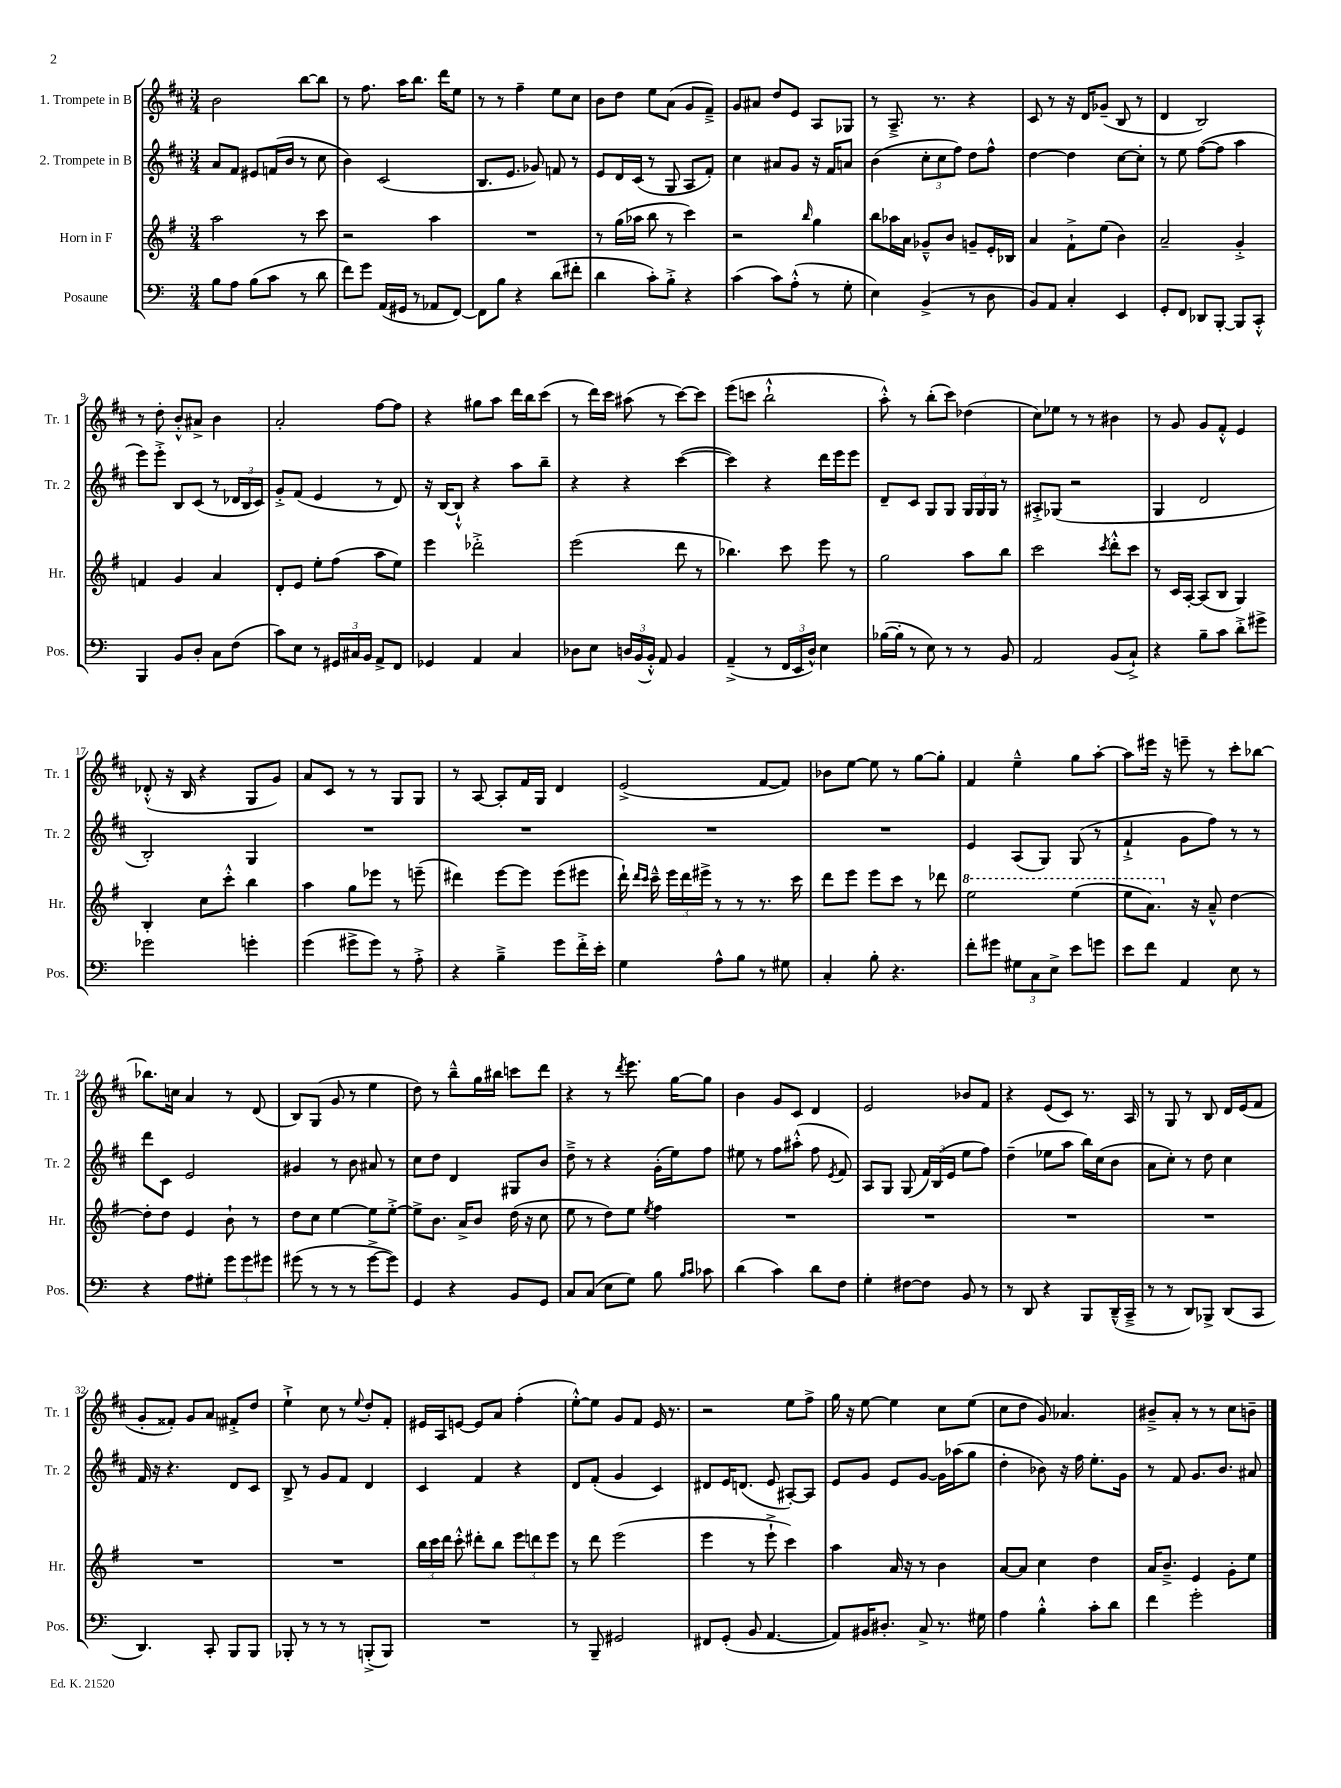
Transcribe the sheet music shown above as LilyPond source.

<<
\new StaffGroup <<
\new Staff = "s0" \with { instrumentName = "1. Trompete in B" shortInstrumentName = "Tr. 1" } {
    \clef treble \key d \major \numericTimeSignature \time 3/4
    \autoBeamOff b'2 b''8[~ b''8] |
    r8 fis''8. a''16[ b''8.] d'''16[ e''8] |
    r8 r8 fis''4-- e''8[ cis''8] |
    b'8[ d''8] e''8[ a'8]( g'8[ fis'8]--->) |
    g'8[ ais'8] d''8[ e'8] a8[ ges8] |
    r8 a8.---> r8. r4 |
    cis'8 r8 r16 d'16[ ges'8]--( b8 r8 |
    d'4 b2) |
    r8 d''8-. b'8[-.-^ ais'8]-> b'4 |
    a'2-. fis''8[~ fis''8] |
    r4 gis''8[ a''8] d'''16[ b''16 cis'''8]( |
    r8 d'''16[) cis'''16] ais''8( r8 cis'''8[~) cis'''8] |
    e'''8[( c'''8] b''2-!-^ |
    a''8-.-^) r8 b''8[-.( cis'''8]) des''4( |
    cis''8[) ees''8] r8 r8 bis'4 |
    r8 g'8 g'8[ fis'8]-.-^ e'4 |
    des'8-.-^( r16 b16 r4 g8[ g'8]) |
    a'8[ cis'8] r8 r8 g8[ g8] |
    r8 a8~ a8[-. fis'16 g16] d'4 |
    e'2->( fis'8[~ fis'8]) |
    bes'8[ e''8]~ e''8 r8 g''8[~ g''8]-. |
    fis'4 e''4---^ g''8[ a''8]~-. |
    a''8[ eis'''16] r16 e'''8-- r8 cis'''8[-. bes''8]~ |
    bes''8.[ c''16] a'4 r8 d'8( |
    b8[) g8]( g'8 r8 e''4 |
    d''8) r8 b''8[---^ g''16 bis''16] c'''8[ d'''8] |
    r4 r8 \acciaccatura { d'''8 } e'''8. g''16[~ g''8] |
    b'4 g'8[ cis'8] d'4 |
    e'2 bes'8[ fis'8] |
    r4 e'8[( cis'8]) r8. a16 |
    r8 g8 r8 b8 d'16[ e'16( fis'8] |
    g'8[-. fisis'8]-.) g'8[ a'8] fis'8[-.-> d''8] |
    e''4-!-> cis''8 r8 \appoggiatura { e''8 } d''8[-. fis'8]-. |
    eis'16[ a16 e'8]~ e'8[ a'8] fis''4-.( |
    e''8[~-.-^) e''8] g'8[ fis'8] e'16 r8. |
    r2 e''8[ fis''8]-> |
    g''16 r16 e''8~ e''4 cis''8[ e''8]( |
    cis''8[ d''8] g'8) aes'4. |
    bis'8[---> a'8]-. r8 r8 cis''8[ b'8]-- \bar "|." |
}
\new Staff = "s1" \with { instrumentName = "2. Trompete in B" shortInstrumentName = "Tr. 2" } {
    \clef treble \key d \major \numericTimeSignature \time 3/4
    \autoBeamOff a'8[ fis'8] eis'8[ f'16( b'16] r8 cis''8 |
    b'4) cis'2( |
    b8.[ e'8.] ges'8) f'8 r8 |
    e'8[ d'16 cis'16]( r8 g8 a8[ fis'8]-.) |
    cis''4 ais'8[ g'8] r16 fis'16[ a'8] |
    b'4( \tuplet 3/2 { cis''8[-. cis''8 fis''8]) } d''8[ fis''8]-^ |
    d''4~ d''4 cis''8[~ cis''8]-. |
    r8 e''8 fis''8[~( fis''8] a''4 |
    e'''8[) e'''8]-.-> b8[ cis'8]( r8 \tuplet 3/2 { des'16[ b16 cis'16]) } |
    g'8[-.-> fis'8]( e'4 r8 d'8) |
    r16 b16[~ b8]-!-^ r4 a''8[ b''8]-- |
    r4 r4 cis'''4~( |
    cis'''4) r4 d'''16[ e'''16 e'''8] |
    d'8[-- cis'8] g8[ g8] \tuplet 3/2 { g16[ g16 g16] } r8 |
    ais8[-.-> ges8]( r2 |
    g4 d'2 |
    b2-.) g4 |
    R2. |
    R2. |
    R2. |
    R2. |
    e'4 a8[( g8]) g8( r8 |
    fis'4-!-> g'8[ fis''8]) r8 r8 |
    d'''8[ cis'8] e'2 |
    gis'4 r8 b'8 ais'8 r8 |
    cis''8[ d''8] d'4 gis8[ b'8] |
    d''8---> r8 r4 g'16[-.( e''16) fis''8] |
    eis''8 r8 fis''8[ ais''8]-.-^( fis''8 \acciaccatura { e'8 } fis'8) |
    a8[ g8] g8( \tuplet 3/2 { fis'16[) b16( e'16] } e''8[ fis''8]) |
    d''4--( ees''8[ a''8] b''16[) cis''16( b'8] |
    a'8[ cis''8]-.) r8 d''8 cis''4 |
    fis'16 r16 r4. d'8[ cis'8] |
    b8-> r8 g'8[ fis'8] d'4 |
    cis'4 fis'4 r4 |
    d'8[ fis'8]-.( g'4 cis'4) |
    dis'8[ e'16 d'8.]( e'8 ais8[~-.) ais8] |
    e'8[ g'8] e'8[ g'8]~ g'16[ aes''16( g''8] |
    d''4-. bes'8) r16 fis''16 e''8.[-. g'16] |
    r8 fis'8 g'8.[ b'8.] ais'8 \bar "|." |
}
\new Staff = "s2" \with { instrumentName = "Horn in F" shortInstrumentName = "Hr." } {
    \clef treble \key g \major \numericTimeSignature \time 3/4
    \autoBeamOff a''2 r8 c'''8 |
    r2 a''4 |
    R2. |
    r8 g''16[( aes''16] b''8 r8 c'''4) |
    r2 \grace { b''16 } g''4 |
    b''8[ aes''16 a'16] ges'8[---^ b'8] g'8[-- e'16-. bes16] |
    a'4 fis'8[-!-> e''8]( b'4) |
    a'2-- g'4-.-> |
    f'4 g'4 a'4 |
    d'8[-. e'8] e''8[-. fis''8]( a''8[ e''8]) |
    e'''4 des'''2-.-> |
    e'''2( d'''8 r8 |
    bes''4.) c'''8 e'''8 r8 |
    g''2 a''8[ b''8] |
    c'''2 \acciaccatura { c'''8 } d'''8[-.-^ c'''8] |
    r8 c'16[ a16]~-. a8[( b8] g4) |
    b4-. c''8[ c'''8]-.-^ b''4 |
    a''4 g''8[ ees'''8] r8 e'''8--( |
    dis'''4) e'''8[~ e'''8] e'''8[( eis'''8] |
    d'''16-!) \grace { d'''16[ c'''16] } c'''16---^ \tuplet 3/2 { e'''16[ d'''16 eis'''16]-> } r8 r8 r8. c'''16 |
    d'''8[ e'''8] e'''8[ c'''8] r8 des'''8 |
    \ottava #1 e'''2 e'''4( |
    e'''8[ a''8.]) \ottava #0 r16 a'8---^ d''4~ |
    d''8[-. d''8] e'4 b'8-! r8 |
    d''8[ c''8] e''4~ e''8[ e''8]~-.-> |
    e''8[-> b'8.] a'16[-> b'8] d''16( r16 c''8 |
    e''8 r8 d''8[) e''8] \acciaccatura { e''8 } fis''4 |
    R2. |
    R2. |
    R2. |
    R2. |
    R2. |
    R2. |
    \tuplet 3/2 { b''16[ c'''16 d'''16] } c'''8-.-^ dis'''8[-. b''8] \tuplet 3/2 { e'''8[ d'''8 e'''8] } |
    r8 d'''8 e'''2( |
    e'''4 r8 e'''8-!-> c'''4) |
    a''4 a'16 r16 r8 b'4 |
    a'8[~ a'8] c''4 d''4 |
    a'16[ b'8.]---> e'4 g'8[-. e''8] \bar "|." |
}
\new Staff = "s3" \with { instrumentName = "Posaune" shortInstrumentName = "Pos." } {
    \clef bass \key c \major \numericTimeSignature \time 3/4
    \autoBeamOff b8[ a8] b8[( c'8] r8 d'8 |
    f'8[) g'8] a,16[( gis,16] r8 aes,8[ f,8]~) |
    f,8[ b8] r4 d'8[( fis'8]-. |
    d'4 c'8[-.) b8]-.-> r4 |
    c'4( c'8[) a8]-.-^( r8 g8-. |
    e4) b,4->( r8 d8 |
    b,8[) a,8] c4-. e,4 |
    g,8[-. f,8] des,8[ b,,8]~-. b,,8[ c,8]-.-^ |
    b,,4 b,8[ d8]-. c8[ f8]( |
    c'8[) e8] r8 \tuplet 3/2 { gis,16[ cis16 b,16] } a,8[-> f,8] |
    ges,4 a,4 c4 |
    des8[ e8] \tuplet 3/2 { d16[ b,16( b,16]-.-^) } a,8 b,4 |
    a,4--->( r8 \tuplet 3/2 { f,16[ e,16 d16]-^) } e4 |
    bes16[~( bes16]-. r8 e8) r8 r8 b,8 |
    a,2 b,8[( c8]-!->) |
    r4 b8[-- c'8] d'8[-.-> gis'8]-> |
    ges'2 g'4-. |
    g'4( gis'8[-> gis'8]) r8 a8-.-> |
    r4 b4---> g'8[ f'16-.-> e'16]-. |
    g4 a8[-^ b8] r8 gis8 |
    c4-. b8-. r4. |
    f'8[-. gis'8] \tuplet 3/2 { gis8[ c8 e8]-> } e'8[ g'8] |
    e'8[ f'8] a,4 e8 r8 |
    r4 a8[ gis8]-. \tuplet 3/2 { g'8[ g'8 gis'8] } |
    gis'8( r8 r8 r8 gis'8[~-> gis'8]) |
    g,4 r4 b,8[ g,8] |
    c8[ c8]( e8[ g8]) b8 \grace { b16[ c'16] } ces'8 |
    d'4( c'4) d'8[ f8] |
    g4-. fis8[~ fis8] b,8 r8 |
    r8 d,8 r4 b,,8[ d,16---^( c,16]---> |
    r8 r8 d,8[) bes,,8]-> d,8[( c,8] |
    d,4.) c,8-. b,,8[ b,,8] |
    bes,,8-. r8 r8 r8 b,,8[-.->( b,,8]) |
    R2. |
    r8 b,,8-- gis,2 |
    fis,8[ g,8]-.( b,8 a,4.~ |
    a,8[) bis,16 dis8.]-. c8-> r8. gis16 |
    a4 b4-.-^ c'8[-. d'8] |
    f'4 g'2-. \bar "|." |
}
>>
>>
